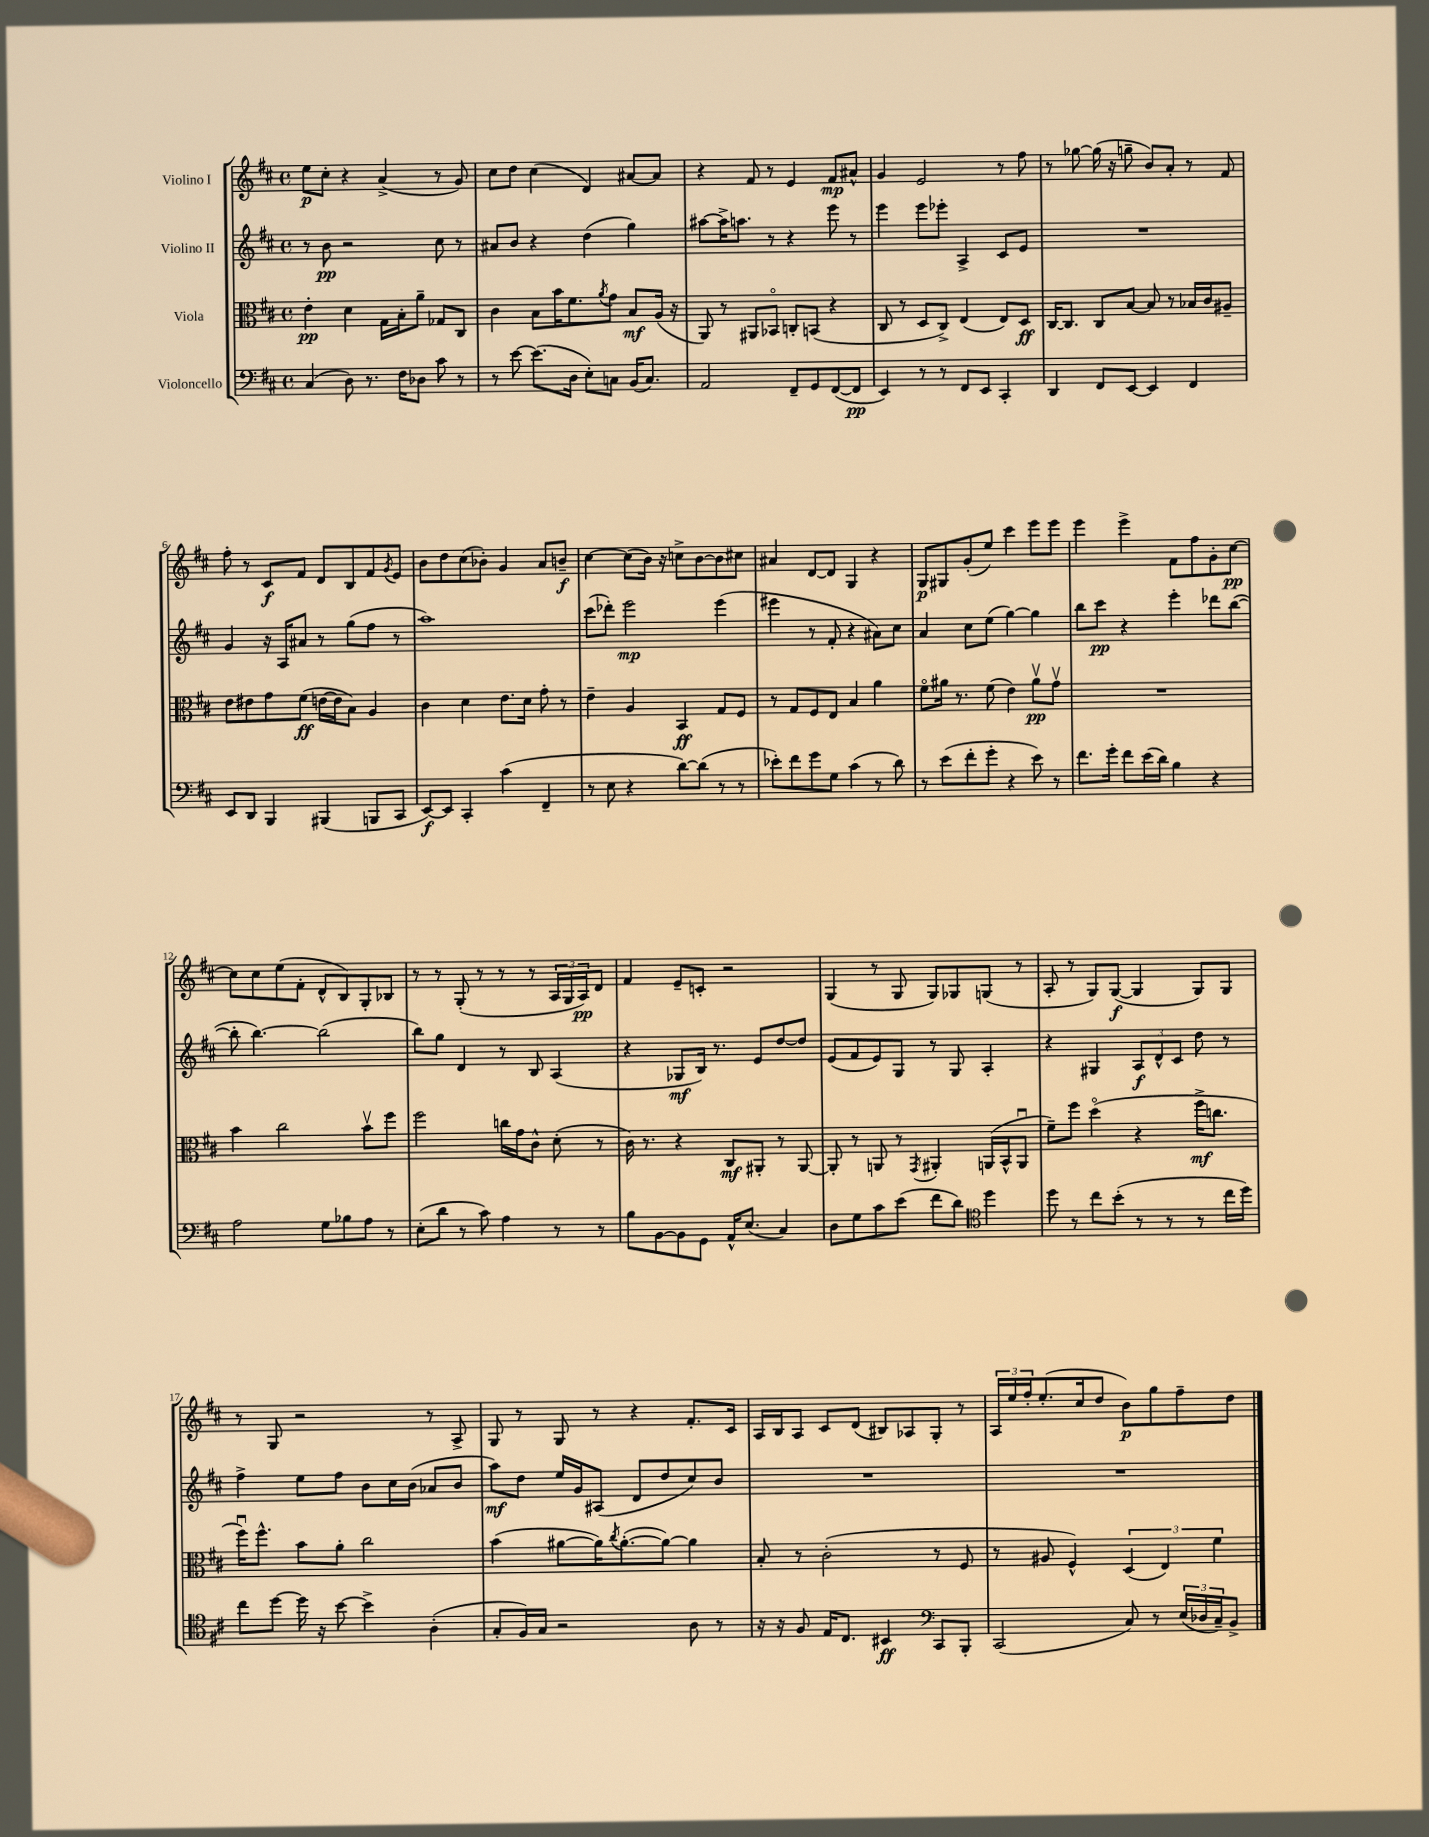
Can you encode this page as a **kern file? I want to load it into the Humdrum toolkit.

**kern	**kern	**kern	**kern
*staff4	*staff3	*staff2	*staff1
*clefF4	*clefC3	*clefG2	*clefG2
*k[f#c#]	*k[f#c#]	*k[f#c#]	*k[f#c#]
*M4/4	*M4/4	*M4/4	*M4/4
*met(c)	*met(c)	*met(c)	*met(c)
(4C#	4e'	8r	8ee
.	.	8b	8cc#'
8D)	4d	2r	4r
8.r	.	.	.
.	16G	.	(4a^
16F#	16B'	.	.
8D-	8a~	.	.
8c#	8G-	8cc#	8r
8r	8C#	8r	8g)
=	=	=	=
8r	4c#	8a#	8cc#
[8e	.	8b	8dd
(8.e]	8B	4r	(4cc#
.	16b	.	.
16D	8.f#	.	.
8E')	.	(4dd	4d)
.	8qa	.	.
8C	8g	.	.
(16BB	8B	4gg)	[8a#
8.C)	.	.	.
.	(16A	.	8a#]
.	16r	.	.
=	=	=	=
2AA	8AA)	[8aa#	4r
.	8r	16aa#^]	.
.	.	8.aa	.
.	8AA#	.	8f#
.	8BB-o	8r	8r
8FF#~	8C'	4r	4e
8GG	(8BB	.	.
([8FF#	4r	8eee	8f#
8FF#]	.	8r	8a#^^
=	=	=	=
4EE)	8C#	4eee	4g
.	8r	.	.
8r	8D	8eee	2e
8r	8C#^)	8eee-'	.
8FF#	(4E	4A^	.
8EE	.	.	.
4CC#'	8E)	8c#	8r
.	8D	8e	8ff#
=	=	=	=
4DD	[16C#	1r	8r
.	8.C#]	.	.
.	.	.	[8gg-
8FF#	8C#	.	(16gg-]
.	.	.	16r
[8EE	[8B	.	8gg~
4EE]	8B]	.	8b)
.	8r	.	8a'
4FF#	16B-	.	8r
.	16c#	.	.
.	8A#~	.	8f#
=	=	=	=
8EE	8e	4g	8ff#'
8DD	8e#	.	8r
4BBB	8g	16r	8c#
.	.	16A	.
.	(8f#	8a#	8f#
(4BBB#	[16e	8r	8d
.	16e]	.	.
.	8B)	(8gg	8B
8BBB	4A	8ff#	8f#
.	.	.	8qg
8CC#	.	8r	8e
=	=	=	=
[8EE)	4c#	1aa)	8b
8EE]	.	.	8dd
4CC#'	4d	.	(8cc#
.	.	.	8b-')
(4c#	8.e	.	4g
.	16d	.	.
4FF#~	8g'	.	8a
.	8r	.	8b~
=	=	=	=
8r	4e~	(8ccc#	[4cc#
8E	.	8ddd-')	.
4r	4A	2eee	(8cc#]
.	.	.	16b)
.	.	.	16r
[8d)	4BB	.	8cc^
(8d]	.	.	[8b
8r	8G	(4eee	8b]
8r	8F#	.	8cc#
=	=	=	=
8e-')	8r	4eee#	4a#
8f#	8G	.	.
8g	8F#	8r	[8d
8G	8E	8f#'	8d]
(4c#	4B	4r	4G
8r	4a	8a#)	4r
8d)	.	8cc#	.
=	=	=	=
8r	8f#o	4a	8G
(8e	16a#	.	8G#
.	8.r	.	.
8f#'	.	8cc#	(8g'
8g'	(8f#	(8ee	8ee)
4r	4e)	[4gg)	4ccc#
8e)	8a#v	4gg]	8eee
8r	8gv	.	8eee
=	=	=	=
8.f#	1r	8bb	4eee
.	.	8ccc#	.
16g'	.	.	.
8f#	.	4r	4eee^
(16e	.	.	.
16d)	.	.	.
4B	.	4eee'	8f#
.	.	.	8ff#
4r	.	8ddd-	8g'
.	.	([8bb	[8cc#
=	=	=	=
2A	4b	8bb']	8cc#]
.	.	[4.bb)	8cc#
.	2cc#	.	(8ee
.	.	.	8f#'
8G	.	(2bb]	8d^^
8B-	.	.	8B)
8A	8bv	.	8G'
8r	8ff#	.	8B-
=	=	=	=
(8E'	2ff#	8bb)	8r
8d	.	8gg	8r
8r	.	4d	(8G'
8c#)	.	.	8r
4A	16cc	8r	8r
.	16g	.	.
.	8c#^^	8B	8r
8r	(8d'	(4A	24A
.	.	.	24G
.	.	.	24A)
8r	8r	.	8d
=	=	=	=
8B	16c#)	4r	4f#
.	8.r	.	.
[8BB	.	.	.
8BB]	4r	8G-	8e~
8GG	.	16B)	8c'
.	.	8.r	.
16AA^^	8C#	.	2r
(8.E	.	.	.
.	8AA#'	8e	.
4C#)	8r	[8dd	.
.	[8AA#	8dd]	.
=	=	=	=
8D	8AA#']	(8e	(4G
8G	8r	8f#	.
8c#	8AA	8e)	8r
(8e	8r	8G	8G
.	8qGG	.	.
8f#	4AA#'	8r	8G)
8d)	.	8G	8G-
*clefC4	*	*	*
4dd	(16AA	4A'	(8G
.	16BB^^	.	.
.	8AAu	.	8r
=	=	=	=
8dd	8f#~)	4r	8A'
8r	8ff#	.	8r
8cc#	(4ddo	4G#	8G)
(8b'	.	.	([8G
8r	4r	12A	4G]
.	.	12d^^	.
8r	.	.	.
.	.	12c#	.
8r	16ff#^	8dd	8G)
.	8.cc	.	.
16cc#	.	8r	8G
16dd)	.	.	.
=	=	=	=
8cc#	16ff#u)	4ff#^	8r
.	8.ff#^^	.	.
[8dd	.	.	8G
16dd]	8b	8ee	2r
16r	.	.	.
[8b	8a'	8ff#	.
4b^]	2cc#	8b	.
.	.	16cc#	.
.	.	(16b	.
(4A'	.	8a-	8r
.	.	8b	8A^
=	=	=	=
8G'	(4b	8aa)	8G
16F#)	.	8dd	8r
16G	.	.	.
2r	[8a#	16ee	8G
.	.	16g	.
.	16a#])	(8A#	8r
.	8qcc#	.	.
.	([8.a#'	.	.
.	.	8d	4r
.	8a#_)	8dd	.
8A	4a#]	8cc#)	8.f#'
8r	.	8b	.
.	.	.	16c#
=	=	=	=
16r	8B'	1r	16A
16r	.	.	16B
8F#	8r	.	8A
16E	(2c#'	.	8c#
8.C#	.	.	.
.	.	.	(8d
4BB#	.	.	8B#)
.	.	.	8A-
*clefF4	*	*	*
8CC#	8r	.	8G'
8BBB'	8F#	.	8r
=	=	=	=
(2CC#	8r	1r	24A
.	.	.	24ee
.	.	.	24ff#'
.	8A#	.	(8.ee'
.	4F#^^)	.	.
.	.	.	16cc#
.	.	.	8dd
8C#)	(6D	.	8b)
8r	.	.	8gg
.	6E)	.	.
(24E	.	.	8ff#~
24D-	.	.	.
24C#~)	6f#	.	.
8BB^	.	.	8dd
==	==	==	==
*-	*-	*-	*-
